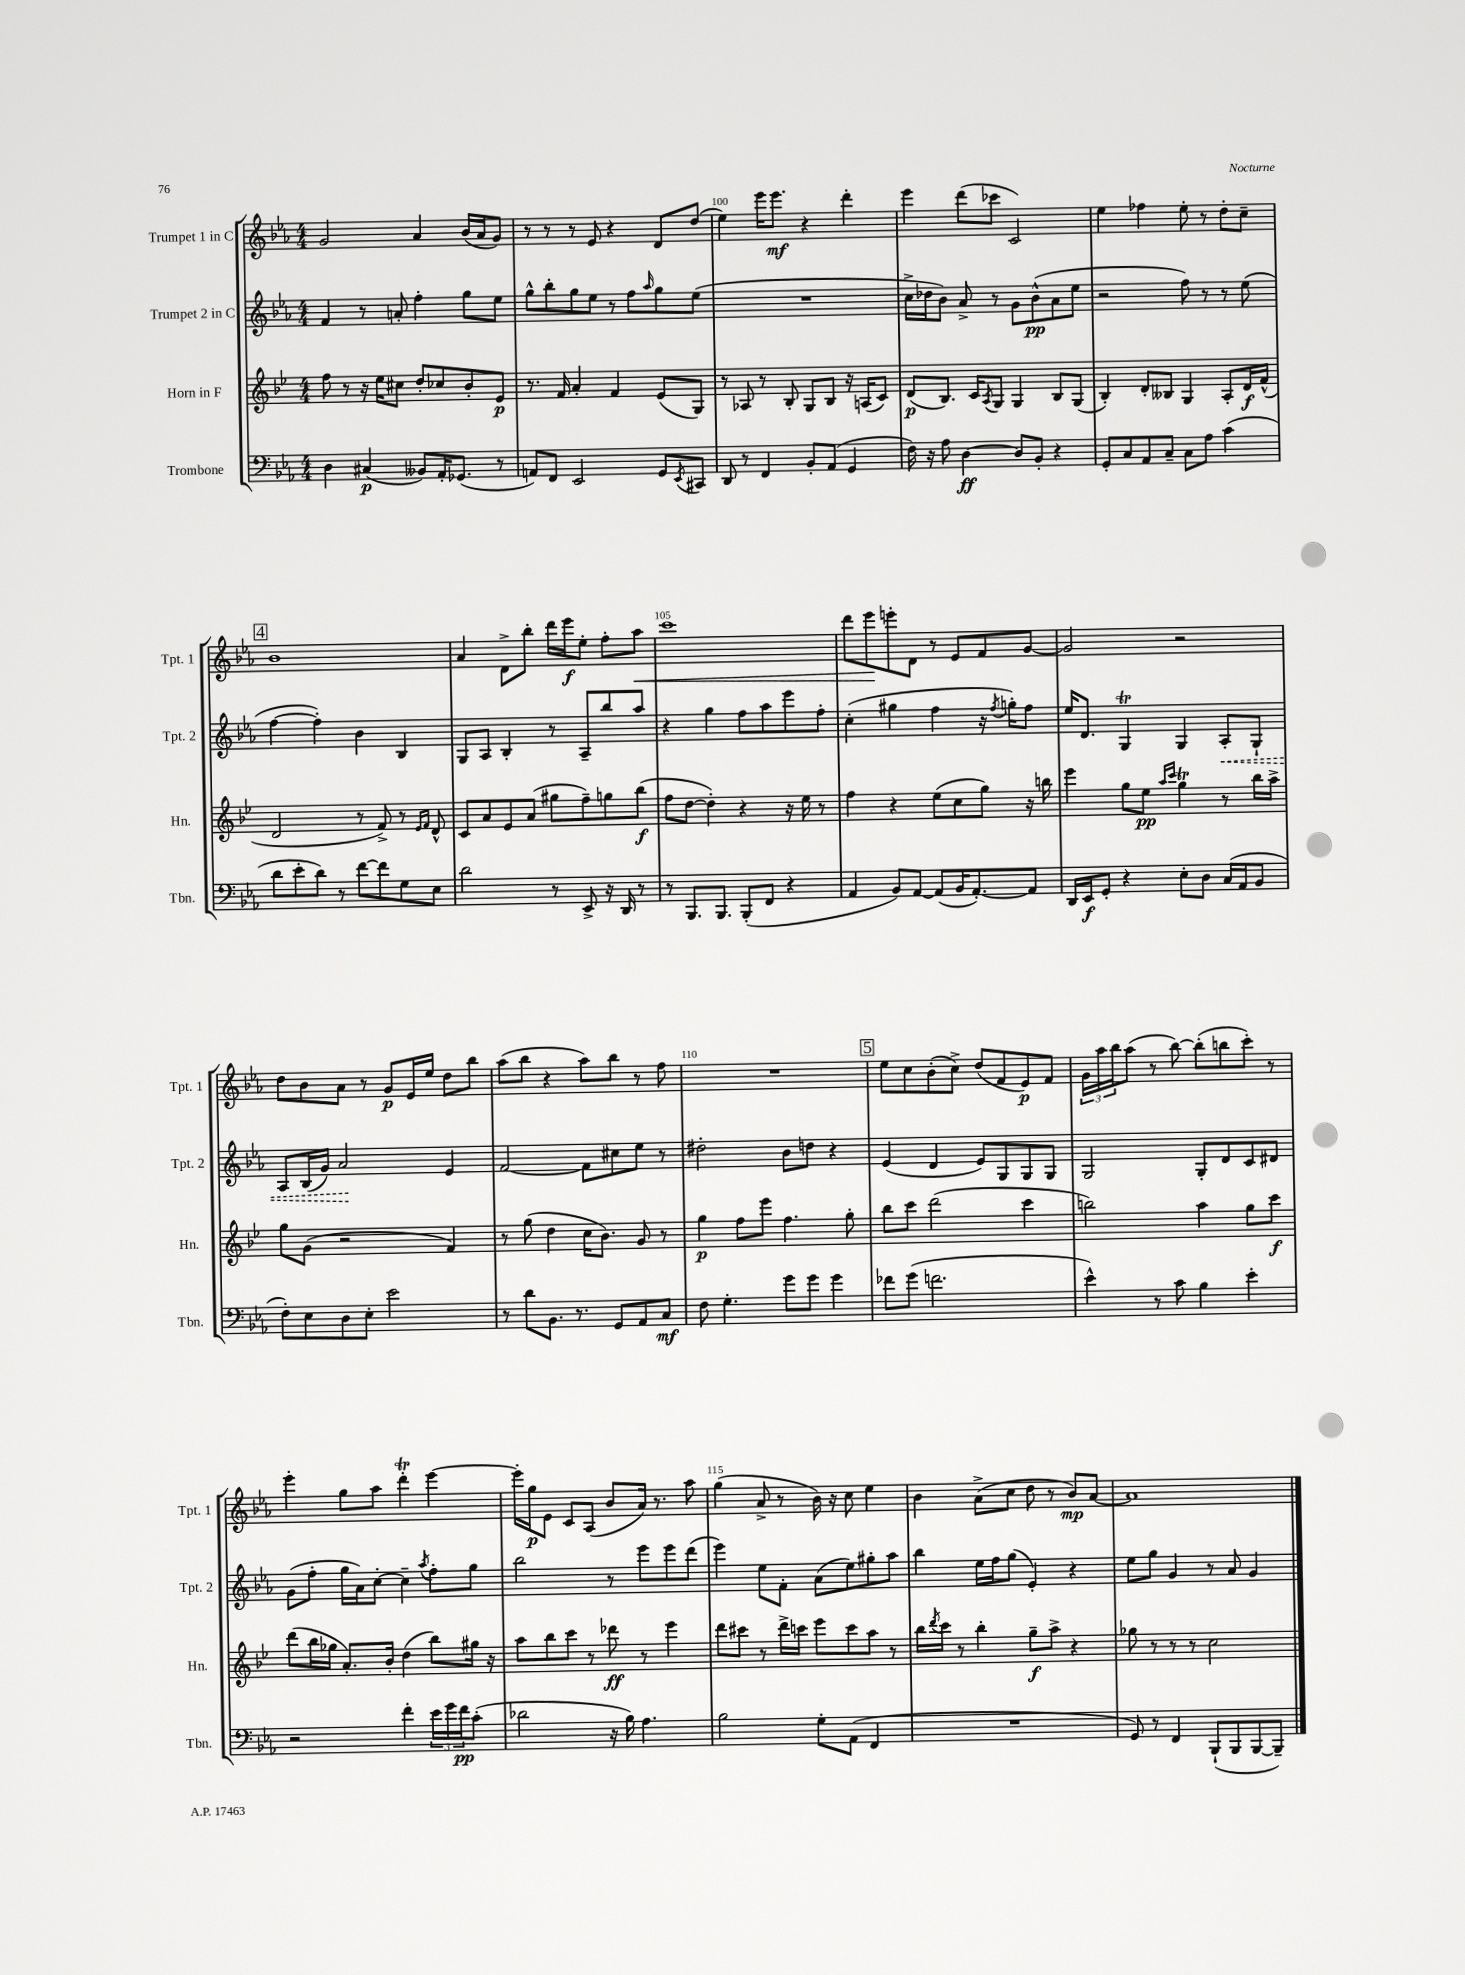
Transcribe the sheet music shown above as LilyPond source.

<<
\new StaffGroup <<
\new Staff = "s0" \with { instrumentName = "Trumpet 1 in C" shortInstrumentName = "Tpt. 1" } {
    \clef treble \key ees \major \numericTimeSignature \time 4/4
    g'2 aes'4 bes'16( aes'16 g'8) |
    r8 r8 r8 ees'8 r4 d'8 d''8( |
    ees''4) ees'''16 ees'''8.\mf r4 d'''4-. |
    ees'''4 d'''8( ces'''8 c'2) |
    ees''4 fes''4 ees''8-. r8 d''8-. c''8-- |
    \mark \markup { \box "4" } bes'1 |
    aes'4 d'8-> bes''8-. d'''16 ees'''16\f ees''8-. f''8-. aes''8\< |
    c'''1 |
    d'''8 ees'''8\! e'''8-. d'8 r8 ees'8 f'8 g'8~ |
    g'2 r2 |
    d''8 bes'8 aes'8 r8 g'8\p ees'16 ees''16 d''8 bes''8 |
    aes''8( bes''8 r4 aes''8) bes''8 r8 f''8 |
    R1 |
    \mark \markup { \box "5" } ees''8 c''8 bes'8-.( c''8->) d''8( f'8 ees'8\p) f'8 |
    \tuplet 3/2 { g'16 aes''16 bes''16 } aes''8( r8 bes''8~) bes''8-.( b''8 c'''8-.) r8 |
    ees'''4-. g''8 aes''8 d'''4-.\trill ees'''4~ |
    ees'''16-. g''16\p ees'8 c'8 aes8( bes'8 aes'16) r8. aes''8 |
    g''4( aes'8-> r8 bes'16) r16 c''8 ees''4 |
    bes'4 aes'8->( c''8 d''8 r8 bes'8\mp) aes'8~ |
    aes'1 \bar "|." |
}
\new Staff = "s1" \with { instrumentName = "Trumpet 2 in C" shortInstrumentName = "Tpt. 2" } {
    \clef treble \key ees \major \numericTimeSignature \time 4/4
    f'4 r8 a'8-. f''4-. g''8 ees''8 |
    g''8-^ bes''8-. g''8 ees''8 r8 f''8 \grace { aes''16 } g''8 ees''8( |
    R1 |
    c''16-> des''16 bes'8) aes'8-> r8 g'8 bes'8-^\pp( aes'8 ees''8 |
    r2 f''8) r8 r8 ees''8( |
    \mark \markup { \box "4" } f''4~ f''4-.) bes'4 bes4 |
    g8 aes8 bes4-. r8 aes8-- bes''8 aes''8 |
    r4 g''4 f''8 aes''8 ees'''8 f''8-. |
    c''4-.( gis''4 f''4 r16 \acciaccatura { f''8 } g''16-.) f''8 |
    ees''16 d'8. g4\trill g4 \once \override Hairpin.style = #'dashed-line aes8-.\< g8-! |
    aes8 bes16( g'16) aes'2\! ees'4 |
    f'2~ f'8 cis''8 ees''8 r8 |
    dis''2-. bes'8 d''8 r4 |
    \mark \markup { \box "5" } ees'4( d'4 ees'8) g8 g8 g8 |
    g2 g8-. d'8 c'8 dis'8 |
    g'8( f''8-. g''16 aes'16) c''8~-. c''4-- \acciaccatura { aes''8 } f''8-. g''8 |
    bes''2 r8 ees'''8 ees'''8 d'''8( |
    ees'''4) ees''8 f'8-. aes'8( ees''8) gis''8-. aes''8 |
    bes''4 ees''16 f''16 g''8( ees'4-.) r4 |
    ees''8 g''8 g'4 r8 aes'8 g'4 \bar "|." |
}
\new Staff = "s2" \with { instrumentName = "Horn in F" shortInstrumentName = "Hn." } {
    \clef treble \key bes \major \numericTimeSignature \time 4/4
    f''8 r8 r16 ees''16 cis''8 d''8-. ces''8 bes'8-. ees'8\p |
    r8. f'16 a'4-. f'4 ees'8( g8) |
    r8 aes8 r8 bes8-. g8 bes8 r16 a16( c'8) |
    d'8\p( bes8.) c'16 \acciaccatura { a8 } g8 g4 bes8 g8( |
    bes4-.) d'8-. beses8 g4 a8-. d'16\f f'16-^( |
    \mark \markup { \box "4" } d'2 r8 f'8->) r8 \grace { ees'16 f'16 } d'8-^ |
    c'8 a'8 ees'8 a'8( gis''8 f''8--) g''8 bes''8\f( |
    f''8 d''8~ d''4-.) r4 r16 ees''16 r8 |
    f''4 r4 ees''8( c''8 g''8) r16 b''16 |
    ees'''4 g''8 ees''8\pp \grace { a''16 c'''16 } g''4\trill r8 bes''16 a''16-> |
    g''8 g'8( r2 f'4) |
    r8 g''8( d''4 c''16 bes'8.) g'8 r8 |
    g''4\p f''8 ees'''8 f''4. g''8-. |
    \mark \markup { \box "5" } bes''8 c'''8 d'''2( c'''4 |
    b''2) a''4 g''8 c'''8\f |
    d'''8( bes''16 ges''16 a'8.-.) bes'16-. d''4( bes''8) gis''16 r16 |
    a''8 bes''8 c'''8 r8 des'''8\ff r8 ees'''4 |
    d'''8 cis'''8 r8 d'''16-> c'''16 ees'''8 c'''8 a''8 r8 |
    bes''16 \acciaccatura { d'''8 } c'''16 r8 bes''4-. g''8--\f a''8-> r4 |
    ges''8 r8 r8 r8 c''2 \bar "|." |
}
\new Staff = "s3" \with { instrumentName = "Trombone" shortInstrumentName = "Tbn." } {
    \clef bass \key ees \major \numericTimeSignature \time 4/4
    d4 cis4\p( beses,8) aes,16-. ges,8.( r8 |
    a,8) f,8 ees,2 g,8 \acciaccatura { ees,8 } cis,8 |
    d,8 r8 f,4 bes,8-. aes,8( g,4 |
    f16) r16 aes8 d4~\ff d8 bes,8-. r4 |
    g,8-. c8 aes,8 c8-- c8 aes8 c'4( |
    \mark \markup { \box "4" } d'8 ees'8-. d'8) r8 f'8~ f'8 g8 ees8 |
    d'2 r8 ees,8-> r16 d,16 r8 |
    r8 bes,,8. bes,,8. bes,,8-.( f,8 r4 |
    aes,4 bes,8) aes,8~ aes,8( bes,16 aes,8.~-.) aes,8 |
    d,16 ees,16\f g,8-. r4 ees8-. d8 c16( aes,16 bes,8 |
    f8-.) ees8 d8 ees8-. ees'2 |
    r8 d'8 bes,8. r8. g,8 aes,8 c8\mf |
    f8 g4.-. g'8 g'8 g'4 |
    \mark \markup { \box "5" } fes'8 g'8( f'2. |
    ees'4-^) r8 c'8 bes4 ees'4-. |
    r2 f'4-. \tuplet 3/2 { ees'16 g'16 f'16\pp } c'8-.( |
    des'2 r16 bes16) aes4. |
    bes2 g8-. aes,8( f,4 |
    R1 |
    g,8) r8 f,4 bes,,8-!( bes,,8 bes,,8~ bes,,8--) \bar "|." |
}
>>
>>
\layout { \context { \Score currentBarNumber = #98 \override BarNumber.break-visibility = ##(#f #t #t) barNumberVisibility = #(every-nth-bar-number-visible 5) } }
